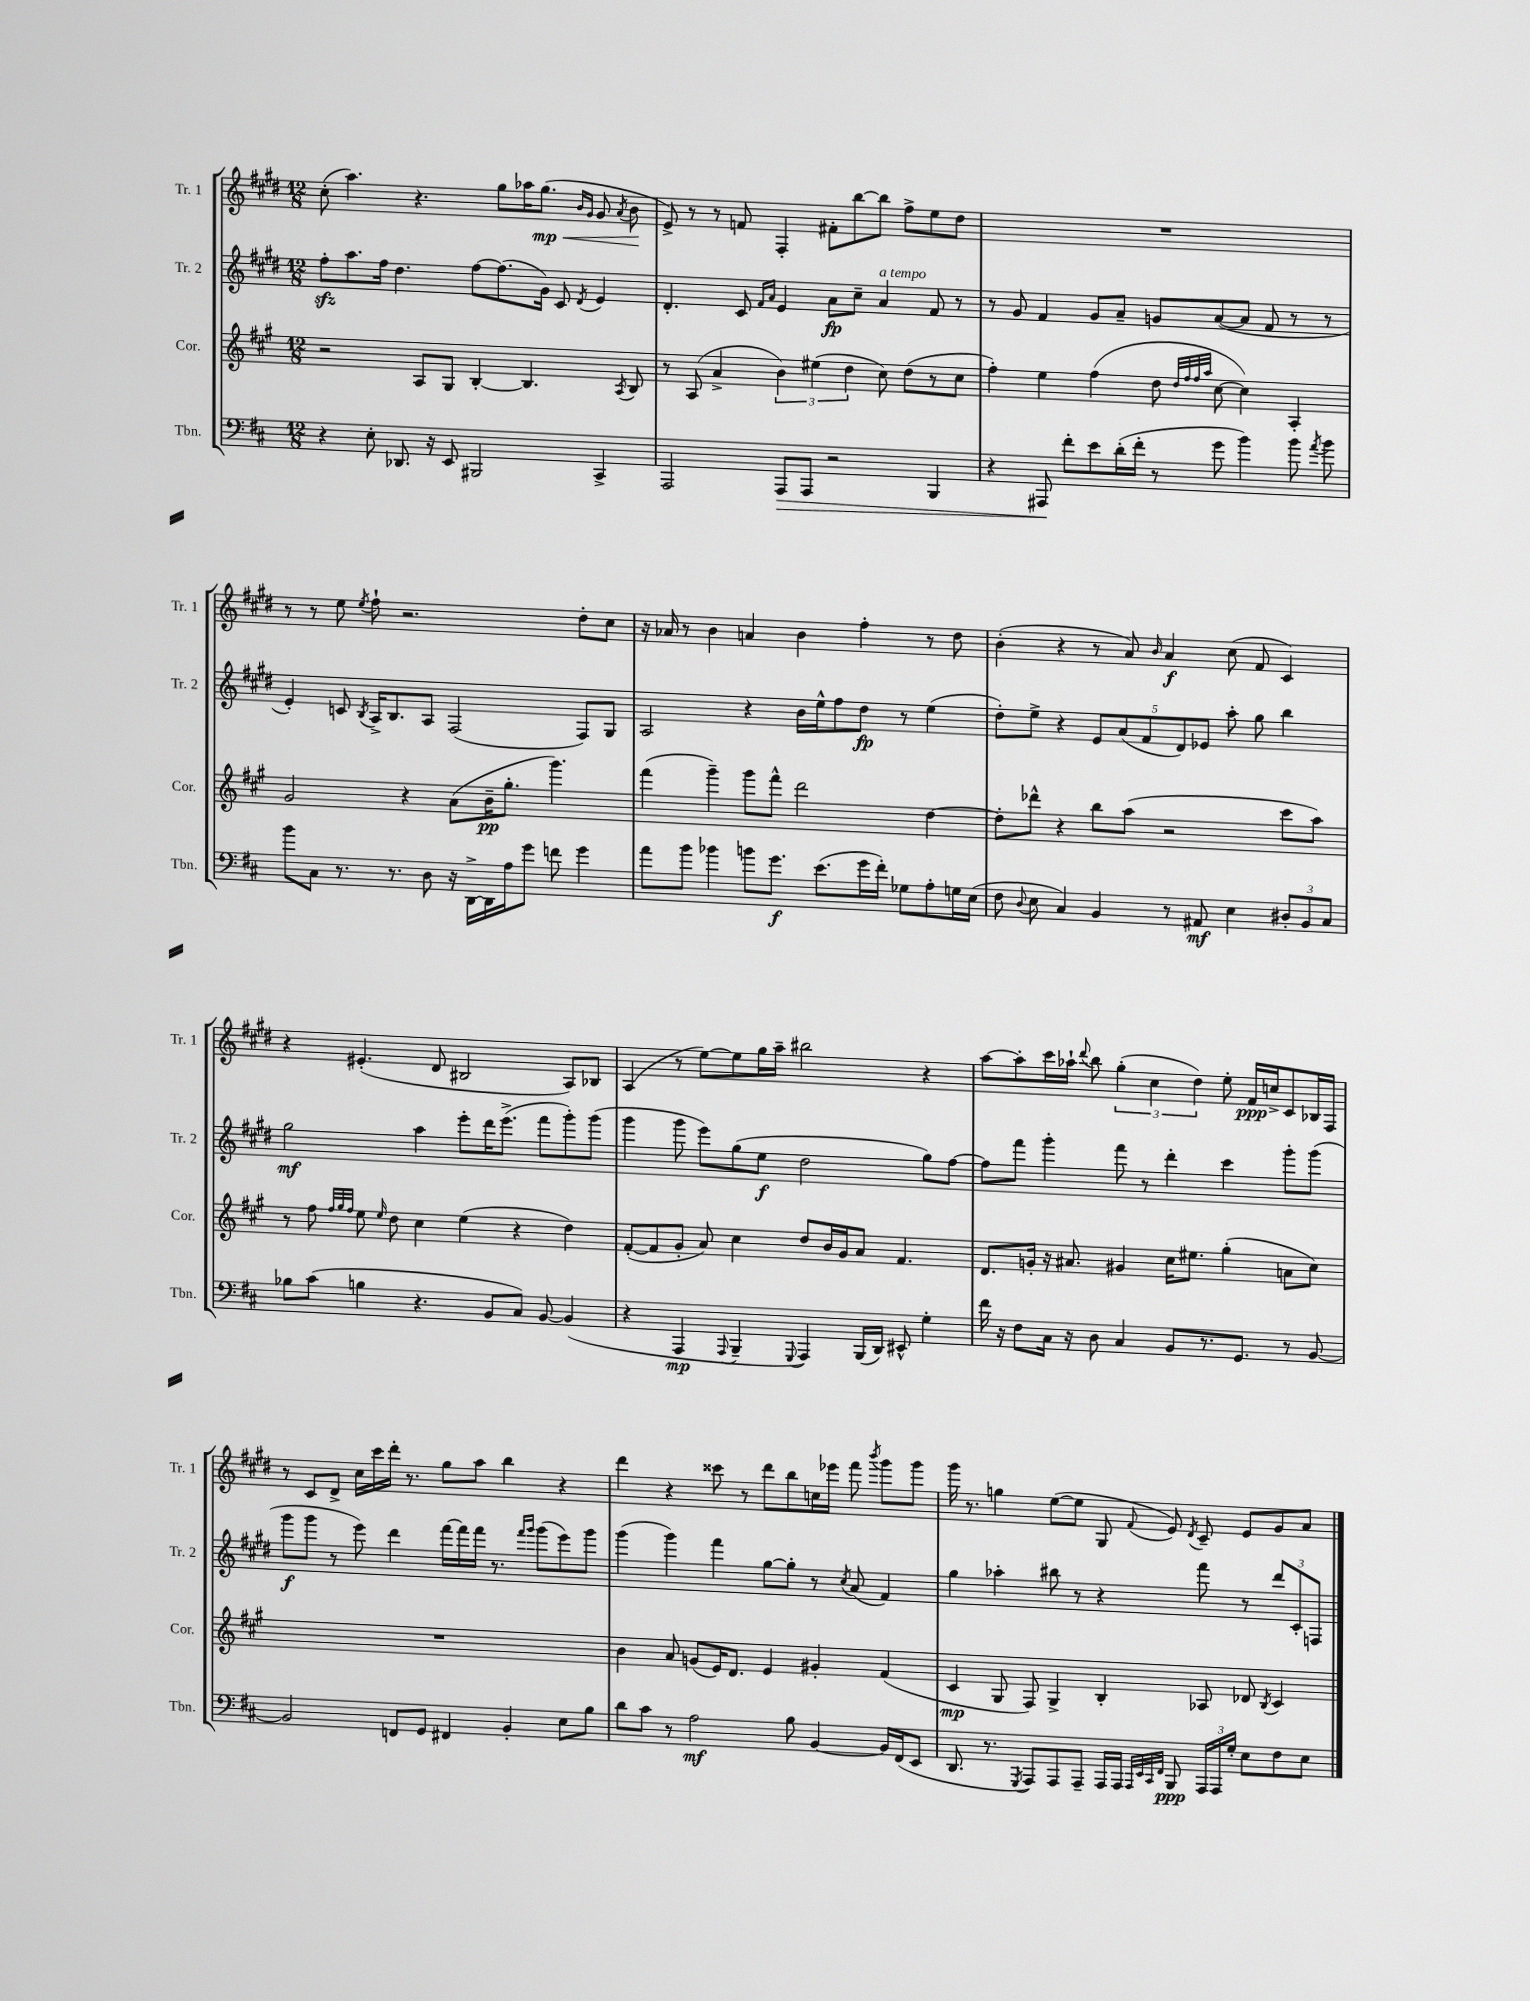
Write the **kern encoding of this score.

**kern	**dynam	**kern	**dynam	**kern	**dynam	**kern	**dynam
*part4	*part4	*part3	*part3	*part2	*part2	*part1	*part1
*staff4	*staff4	*staff3	*staff3	*staff2	*staff2	*staff1	*staff1
*I"Tbn.	*	*I"Cor.	*	*I"Tr. 2	*	*I"Tr. 1	*
*I'Tbn.	*	*I'Cor.	*	*I'Tr. 2	*	*I'Tr. 1	*
*clefF4	*	*clefG2	*	*clefG2	*	*clefG2	*
*k[f#c#]	*	*k[f#c#g#]	*	*k[f#c#g#d#]	*	*k[f#c#g#d#]	*
*M12/8	*	*M12/8	*	*M12/8	*	*M12/8	*
=19	=19	=19	=19	=19	=19	=19	=19
4r	.	2r	.	8ff#zz'\L	.	(8cc#'\	.
.	.	.	.	8.aa\	.	4.aa\)	.
8E'\	.	.	.	.	.	.	.
.	.	.	.	16ff#\Jk	.	.	.
8.DD-X/	.	.	.	4.dd#\	.	.	.
.	.	8A/L	.	.	.	4.r	.
16r	.	.	.	.	.	.	.
8EE/	.	8G#/J	.	.	.	.	.
2BBB#X/	.	[4B'/	.	[8ff#\L	.	.	.
.	.	.	.	(8.ff#\]	.	8gg#\L	.
.	.	4.B/]	.	.	.	16aa-X\K	.
!	!	!	!	!	!	!	!LO:HP:b
.	.	.	.	16g#\Jk)	.	(8.gg#\J	< mp
.	.	.	.	8c#/	.	.	.
.	.	.	.	.	.	16qqb/LL	.
.	.	.	.	8qd#/	.	16qqg#/JJ	.
4CC#^/	.	.	.	4e/	.	8g#/	.
.	.	8qA/	.	.	.	8qa/	.
.	.	8B/	.	.	.	8b\	.
.	.	.	.	.	.	.	[
=20	=20	=20	=20	=20	=20	=20	=20
2AAA/	.	8r	.	4.d#'/	.	8e^/)	.
.	.	(8A/	.	.	.	8r	.
.	.	4a^/	.	.	.	8r	.
.	.	.	.	8c#/	.	8fn/	.
.	.	.	.	16qqf#/LL	.	.	.
.	.	.	.	16qqa/JJ	.	.	.
!	!LO:HP:b	!	!	!	!	!	!
8AAA/L	>	6b\)	.	4e/	.	4F#'/	.
8AAA/J	.	.	.	.	.	.	.
.	.	(6ee#X\	.	.	.	.	.
2r	.	.	.	8a\L	fp	8f#X'\L	.
.	.	6dd\	.	.	.	.	.
.	.	.	.	8cc#~\J	.	[8bb\	.
!	!	!	!	!LO:TX:a:i:t=a tempo	!	!	!
.	.	8cc#\)	.	4a/	.	8bb\J]	.
.	.	(8dd\L	.	.	.	8ff#^\L	.
4BBB/	.	8r	.	8f#/	.	8ee\	.
.	.	8cc#\J	.	8r	.	8dd#\J	.
=21	=21	=21	=21	=21	=21	=21	=21
4r	.	4ff#'\)	.	8r	.	1.r	.
.	.	.	.	8g#/	.	.	.
8AAA#X/	.	4ee\	.	4f#/	.	.	.
8f#'\L	]	.	.	.	.	.	.
8e\	.	(4ff#\	.	8g#/L	.	.	.
(16d'\L	.	.	.	8a~/J	.	.	.
16f#'\JJ	.	.	.	.	.	.	.
8r	.	8dd\	.	8gn/L	.	.	.
.	.	32qqdd/LLL	.	.	.	.	.
.	.	32qqff#/	.	.	.	.	.
.	.	32qqff#/	.	.	.	.	.
.	.	32qqaa/JJJ	.	.	.	.	.
8g\	.	[8cc#\	.	([8a/	.	.	.
4b\)	.	4cc#\])	.	8a/J]	.	.	.
.	.	.	.	8f#/	.	.	.
8b\	.	4A'/	.	8r	.	.	.
8qa/	.	.	.	.	.	.	.
8b\	.	.	.	8r	.	.	.
!!LO:LB:g=z
=22	=22	=22	=22	=22	=22	=22	=22
8b\L	.	2g#/	.	4e'/)	.	8r	.
8C#\J	.	.	.	.	.	8r	.
8.r	.	.	.	8cn/	.	8ee\	.
.	.	.	.	8qB/	.	8qee/	.
.	.	.	.	16A^/KL	.	8ff#`\	.
8.r	.	.	.	8.B/	.	.	.
.	.	4r	.	.	.	2.r	.
8D\	.	.	.	8A/J	.	.	.
16r	.	(8a\L	.	(2F#/	.	.	.
[16DD^\LL	.	.	.	.	.	.	.
16DD\]	.	16b~\K	pp	.	.	.	.
16A\J	.	8.gg#'\J	.	.	.	.	.
8g\J	.	.	.	.	.	.	.
8fn\	.	4.ggg#\)	.	.	.	.	.
4g\	.	.	.	8F#/L)	.	8dd#'\L	.
.	.	.	.	8G#/J	.	8cc#\J	.
=23	=23	=23	=23	=23	=23	=23	=23
8a\L	.	(4fff#\	.	2A/	.	16r	.
.	.	.	.	.	.	16a-X/	.
8b\J	.	.	.	.	.	8r	.
4b-X\	.	4ggg#~\)	.	.	.	4b\	.
8bn\L	.	8ggg#\L	.	4r	.	4an/	.
8.g\J	f	8fff#^^\J	.	.	.	.	.
.	.	2ddd\	.	16b\LL	.	4b\	.
(8.e\L	.	.	.	16ee^^\J	.	.	.
.	.	.	.	8ff#\	.	.	.
16g\L	.	.	.	8dd#\J	fp	4ff#'\	.
16f#'\JJ)	.	.	.	.	.	.	.
8G-X\L	.	.	.	8r	.	.	.
8A'\	.	[4dd\	.	(4ee\	.	8r	.
16Gn\L	.	.	.	.	.	8dd#\	.
(16E\JJ	.	.	.	.	.	.	.
=24	=24	=24	=24	=24	=24	=24	=24
8F#\	.	8dd'\L]	.	8dd#'\L)	.	(4b'\	.
8qqD/	.	.	.	.	.	.	.
8E\	.	8ddd-X^^\J	.	8ee^\J	.	.	.
4C#/)	.	4r	.	4r	.	4r	.
4BB/	.	8bb\L	.	10e/L	.	8r	.
.	.	.	.	(10a/	.	.	.
.	.	(8aa\J	.	.	.	8a/)	.
.	.	.	.	10f#/	.	.	.
.	.	.	.	.	.	16qqb/	.
8r	.	2r	.	.	.	4a/	f
.	.	.	.	10d#/)	.	.	.
8AA#X/	mf	.	.	.	.	.	.
.	.	.	.	10e-X/J	.	.	.
4E\	.	.	.	8aa'\	.	(8cc#\	.
.	.	.	.	8gg#\	.	8f#/	.
12D#X'/L	.	8ccc#\L	.	4bb\	.	4c#/)	.
12BB/	.	.	.	.	.	.	.
.	.	8aa\J)	.	.	.	.	.
12C#/J	.	.	.	.	.	.	.
!!LO:LB:g=z
=25	=25	=25	=25	=25	=25	=25	=25
8B-X\L	.	8r	.	2gg#\	mf	4r	.
(8c#\J	.	8ff#\	.	.	.	.	.
.	.	32qqff#/LLL	.	.	.	.	.
.	.	32qqgg#/	.	.	.	.	.
.	.	32qqff#/JJJ	.	.	.	.	.
4Bn\	.	8ee\	.	.	.	(4.e#X'/	.
.	.	16qqee/	.	.	.	.	.
.	.	8dd\	.	.	.	.	.
4.r	.	4cc#\	.	4aa\	.	.	.
.	.	.	.	.	.	8d#/	.
.	.	(4ee\	.	8eee'\L	.	2B#X/	.
8BB/L	.	.	.	16ddd#\K	.	.	.
.	.	.	.	(8.eee^\J	.	.	.
8C#/J)	.	4r	.	.	.	.	.
[8BB/	.	.	.	8fff#\L	.	.	.
(4BB/]	.	4dd\)	.	8ggg#'\)	.	8A/L)	.
.	.	.	.	(8ggg#\J	.	8B-X/J	.
=26	=26	=26	=26	=26	=26	=26	=26
4r	.	([8f#'/L	.	4ggg#\	.	(4A/	.
.	.	8f#/]	.	.	.	.	.
4AAA/	mp	8g#'/J	.	8ggg#\	.	8r	.
.	.	8a/)	.	8eee\L)	.	[8ee\L)	.
8qqAAA/	.	.	.	.	.	.	.
4BBB~/	.	4cc#\	.	(8gg#\	.	8ee\]	.
.	.	.	.	8ee\J	f	16gg#\L	.
.	.	.	.	.	.	16aa~\JJ	.
8qqGGG/	.	.	.	.	.	.	.
4AAA/)	.	8dd/L	.	2dd#\	.	2bb#X\	.
.	.	16b/L	.	.	.	.	.
.	.	16g#/J	.	.	.	.	.
(16BBB/LL	.	8a/J	.	.	.	.	.
16DD/JJ)	.	.	.	.	.	.	.
8EE#X^^/	.	4.f#/	.	.	.	.	.
4G'\	.	.	.	8gg#\L)	.	4r	.
.	.	.	.	[8ff#\J	.	.	.
=27	=27	=27	=27	=27	=27	=27	=27
16f#\	.	8.d/L	.	8ff#\L]	.	[8aa\L	.
16r	.	.	.	.	.	.	.
8F#\L	.	.	.	8fff#\J	.	8aa'\]	.
.	.	16gn'/Jk	.	.	.	.	.
16C#\Jk	.	16r	.	4ggg#'\	.	16ccc#\L	.
16r	.	8.a#X/	.	.	.	16aa-X`\JJ	.
.	.	.	.	.	.	8qqddd#/	.
8D\	.	.	.	.	.	8bb\	.
4C#/	.	4g#X/	.	8fff#\	.	(6gg#'\	.
.	.	.	.	8r	.	.	.
.	.	.	.	.	.	6cc#\	.
8BB/L	.	16cc#\KL	.	4ddd#'\	.	.	.
.	.	8.ee#X\J	.	.	.	.	.
.	.	.	.	.	.	6dd#\)	.
8.r	.	.	.	.	.	.	.
.	.	(4gg#'\	.	4ccc#\	.	8ee'\	.
8.GG/J	.	.	.	.	.	.	.
.	.	.	.	.	.	16f#/LL	ppp
.	.	.	.	.	.	16ccn^/J	.
8r	.	8an\L	.	8ggg#'\L	.	8c#/	.
[8BB/	.	8cc#\J)	.	(8ggg#\J	.	16B-X/L	.
.	.	.	.	.	.	16F#/JJ	.
!!LO:LB:g=z
=28	=28	=28	=28	=28	=28	=28	=28
2BB/]	.	1.r	.	8ggg#\L	f	8r	.
.	.	.	.	8ggg#\J	.	8c#/L	.
.	.	.	.	8r	.	8d#^/J	.
.	.	.	.	8eee\)	.	16cc#\LL	.
.	.	.	.	.	.	16ccc#\	.
8FFn/L	.	.	.	4ddd#\	.	16ddd#'\JJ	.
.	.	.	.	.	.	8.r	.
8GG/J	.	.	.	.	.	.	.
4FF#X/	.	.	.	[16fff#\LL	.	8gg#\L	.
.	.	.	.	16fff#\]	.	.	.
.	.	.	.	16fff#\JJ	.	8aa\J	.
.	.	.	.	8.r	.	.	.
4BB'/	.	.	.	.	.	4bb\	.
.	.	.	.	16qqfff#/LL	.	.	.
.	.	.	.	16qqggg#/JJ	.	.	.
.	.	.	.	(8ggg#\L	.	.	.
8E\L	.	.	.	8eee\)	.	4r	.
8B\J	.	.	.	8ggg#\J	.	.	.
=29	=29	=29	=29	=29	=29	=29	=29
8d\L	.	4b\	.	(4ggg#\	.	4ddd#\	.
8c#\J	.	.	.	.	.	.	.
8r	.	8a/	.	4ggg#\)	.	4r	.
2A\	mf	(8gn/L	.	.	.	.	.
.	.	16e/K)	.	4fff#\	.	8ccc##X\	.
.	.	8.d/J	.	.	.	.	.
.	.	.	.	.	.	8r	.
.	.	4e/	.	[8gg#\L	.	8ddd#\L	.
8B\	.	.	.	8gg#'\J]	.	8bb\	.
[4BB/	.	4g#X'/	.	8r	.	16ccn\L	.
.	.	.	.	.	.	16eee-X\JJ	.
.	.	.	.	8qcc#/	.	.	.
.	.	.	.	(8a/	.	8fff#\	.
.	.	.	.	.	.	8qbbb/	.
16BB/LL]	.	(4f#/	.	4f#/)	.	8ggg#\L	.
(16FF#/J	.	.	.	.	.	.	.
8EE/J	.	.	.	.	.	8ggg#\J	.
=30	=30	=30	=30	=30	=30	=30	=30
8.DD/	.	4c#/	mp	4gg#\	.	16ggg#\	.
.	.	.	.	.	.	8.r	.
8.r	.	.	.	.	.	.	.
.	.	8G#/	.	4aa-X'\	.	4ggn\	.
8qGGG/	.	.	.	.	.	.	.
8AAA/L)	.	8F#/)	.	.	.	.	.
8AAA/	.	4G#^/	.	8bb#X\	.	([8ee\L	.
8AAA~/J	.	.	.	8r	.	8ee\J]	.
16AAA/LL	.	4B'/	.	4r	.	8G#/	.
16AAA/JJ	.	.	.	.	.	.	.
32qqAAA/LLL	.	.	.	.	.	.	.
32qqEE/	.	.	.	.	.	.	.
32qqCC#/	.	.	.	.	.	.	.
32qqFF#/JJJ	.	.	.	.	.	8qqf#/	.
8BBB/	ppp	.	.	.	.	8e/)	.
.	.	.	.	.	.	8qd#/	.
24AAA/LL	.	8A-X/	.	8fff#\	.	8c#~/	.
24AAA/	.	.	.	.	.	.	.
24G'/JJ	.	.	.	.	.	.	.
8E\L	.	8d-X/	.	8r	.	8e/L	.
.	.	8qB/	.	.	.	.	.
8F#\	.	4c#/	.	12ddd#/L	.	8g#/	.
.	.	.	.	12c#'/	.	.	.
8E\J	.	.	.	.	.	8a/J	.
.	.	.	.	12Fn/J	.	.	.
==	==	==	==	==	==	==	==
*-	*-	*-	*-	*-	*-	*-	*-
